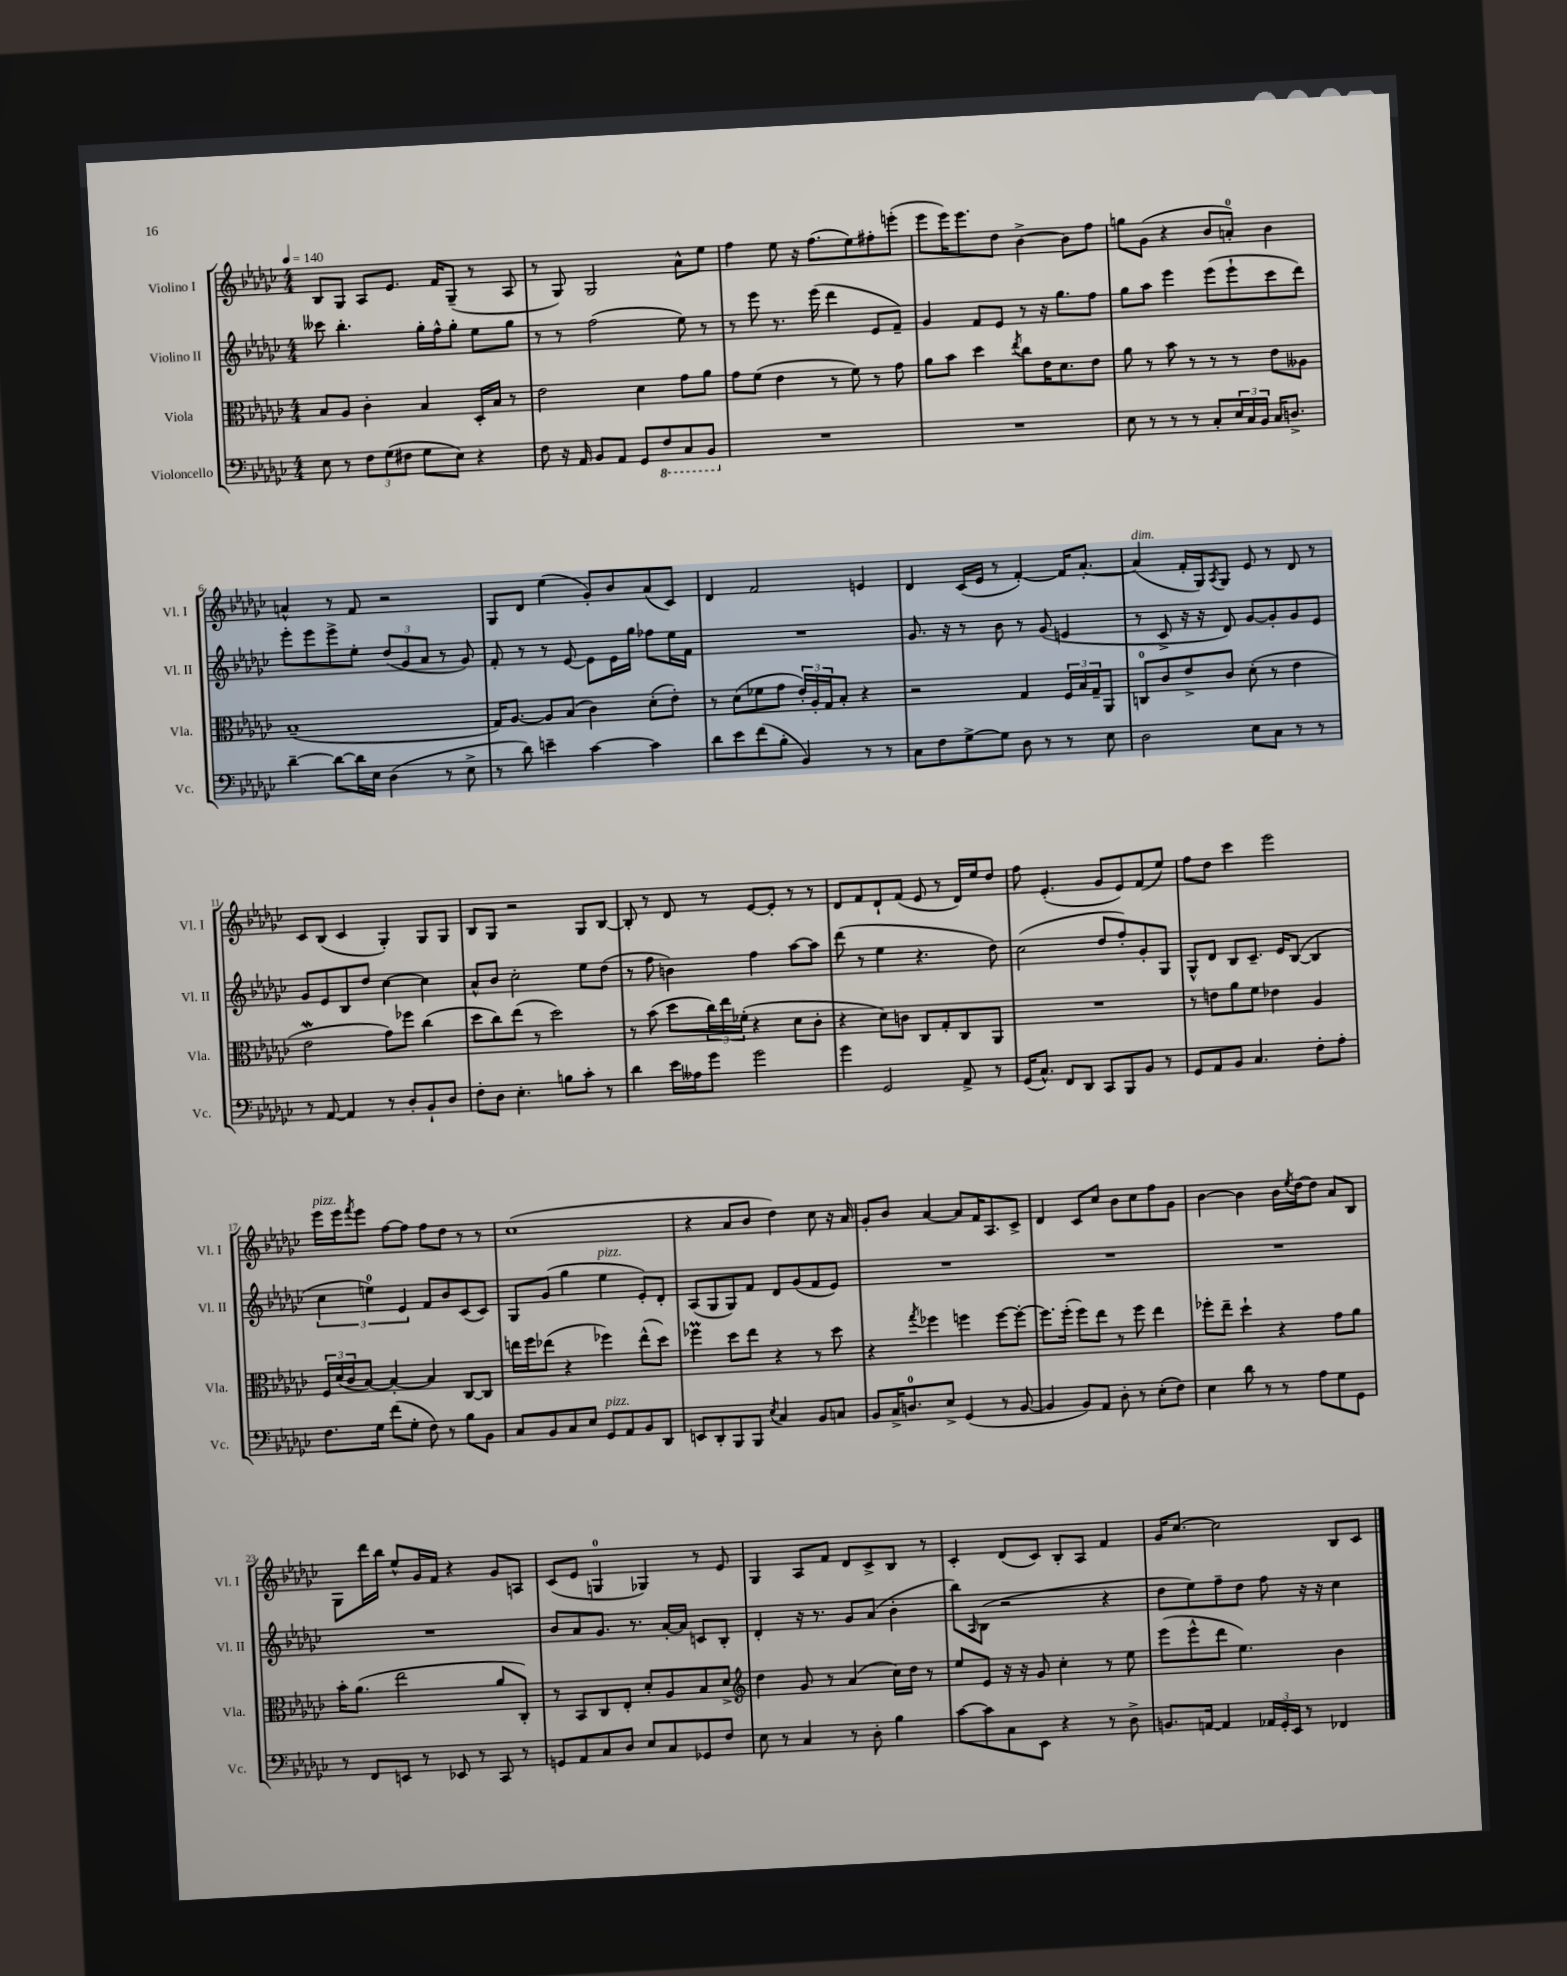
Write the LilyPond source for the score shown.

<<
\new StaffGroup <<
\new Staff = "s0" \with { instrumentName = "Violino I" shortInstrumentName = "Vl. I" } {
    \clef treble \key ges \major \numericTimeSignature \time 4/4 \tempo 4 = 140
    bes8 ges8 aes8 ees'8. f'16 ges8--( r8 aes8 |
    r8 ges8) ges2 aes'8-^ ees''8 |
    f''4 ees''8 r16 f''8.( ees''8) fis''8-. e'''8-.( |
    ees'''8 ees'''16) ees'''8. des''8 bes'4~-> bes'8 f''8 |
    g''8 ges'8( r4 bes'8 a'8-0-.) bes'4 |
    a'4-^ r8 f'8 r2 |
    ges8 des'8 ees''4( ges'8-.) bes'8 aes'8( ces'8) |
    des'4 f'2 e'4 |
    des'4 ces'16( ees'16 r8 f'4~-.) f'16 aes'8.~-. |
    aes'4^\markup { \italic "dim." }( f'16-. ges16) \acciaccatura { aes8 } ges8 ees'8 r8 des'8 r8 |
    ces'8 bes8( ces'4 ges4-.) ges8 ges8 |
    bes8 ges8 r2 ges8 bes8~ |
    bes8-. r8 des'8 r8 ees'8~ ees'8-. r8 r8 |
    des'8 f'8 des'8-! f'8( ees'8 r8 des'16) ees''16 des''8 |
    f''8 ees'4.-.( ges'8 ees'8) f'8( ees''8) |
    f''8 des''8 ces'''4 ees'''2 |
    ees'''16^\markup { \italic "pizz." } ees'''16 \acciaccatura { f'''8 } ees'''8 f''8~ f''8 f''8 des''8 r8 r8 |
    ces''1( |
    r4 aes'8 bes'8 des''4) ces''8 r16 aes'16 |
    ges'8-. bes'8 aes'4~ aes'8 f'16 aes8. ces'8-> |
    des'4 ces'8 ces''8 bes'8 ces''8 f''8 ges'8 |
    bes'4~ bes'4 bes'16 \acciaccatura { ees''8 } des''16~ des''8 aes'8 bes8 |
    ges8 des'''16 bes''16 ees''8-^ ges'16 f'16 r4 ges'8 a8 |
    ces'8( ees'8 g4-0 ges4) r8 ees'8 |
    ges4 aes8 f'8 des'8 ces'8-> bes8 r8 |
    ces'4-. des'8( ces'8) bes8-. aes8 f'4 |
    ges'16 ces''8.~ ces''2 bes8 ces'8 \bar "|." |
}
\new Staff = "s1" \with { instrumentName = "Violino II" shortInstrumentName = "Vl. II" } {
    \clef treble \key ges \major \numericTimeSignature \time 4/4
    ceses'''8 bes''4.-. ges''16-. f''16-^ ges''8-. ees''8 ges''8 |
    r8 r8 f''2( ees''8) r8 |
    r8 ees'''8 r8. ees'''16( des'''4 ees'8 f'8--) |
    ges'4 f'8 ees'8 r8 r16 ges''8. f''8 |
    ges''8 aes''8 ees'''4 ees'''8( ees'''8-! ces'''8 des'''8) |
    ees'''8-. ees'''8 ees'''8-> ees''8-. \tuplet 3/2 { des''8( ges'8 aes'8 } r8 ges'8) |
    f'8-. r8 r8 ees'8~ ees'8 ees'16 ges''16 fes''8 ees''16 f'16 |
    R1 |
    ges'8. r16 r8 bes'8 r8 ges'8( e'4 |
    r8 ces'8-> r16 r16 des'8) ges'8~ ges'8-. ges'8 ees'8 |
    ges'8 ees'8 bes8 des''8 ces''4~ ces''4 |
    aes'8-^ bes'8 ces''2-. ees''8 des''8( |
    r8 f''8 b'4) f''4 aes''8~ aes''8 |
    des'''8( r8 ees''4 r4. des''8) |
    ces''2( des''8 f''8-.) ges'8-. ges8 |
    ges8-^ des'8 bes8 ces'8.-- ees'16 bes8~( bes4 |
    \tuplet 3/2 { ces''4 e''4-0) ees'4 } f'8 bes'8 ces'8( ces'8) |
    ges8 ges'8( ges''4 ees''4^\markup { \italic "pizz." } ees'8-.) des'8-. |
    aes8( ges8 ges8) f'8 des'8 ges'8( f'8 ees'8) |
    R1 |
    R1 |
    R1 |
    R1 |
    bes'8 aes'8 ges'8. r8. aes'16~-. aes'16 c'8 bes8-. |
    des'4-. r16 r8. ges'8 aes'8( bes'4-. |
    bes''8) \grace { aes16 } bes8( r2 r4 |
    des''8 ees''8) f''8-- des''8 f''8 r16 r16 ces''4 \bar "|." |
}
\new Staff = "s2" \with { instrumentName = "Viola" shortInstrumentName = "Vla." } {
    \clef alto \key ges \major \numericTimeSignature \time 4/4
    bes8 aes8 ces'4-. bes4 des16-. bes16 r8 |
    ees'2 des'4 ges'8 aes'8 |
    ges'8 f'8( ees'4 r8 f'8) r8 ges'8 |
    aes'8 bes'8 des''4 \acciaccatura { ees''8 } ces''8 ees'16 des'8. ees'8 |
    aes'8 r8 bes'8 r8 r8 r8 ees'8 aeses8 |
    bes1--( |
    ges16) aes8.~ aes8 bes8( ces'4) des'8-.( ees'8-.) |
    r8 des'8( fes'8 ges'8 \tuplet 3/2 { ees'16-.) aes16-. ges16 } bes8-. r4 |
    r2 ges4 \tuplet 3/2 { f16 bes16 ges16-- } aes,8 |
    c8-0 ces'8 ees'8-> ces'8 des'8-.( r8 ees'4 |
    ees'2\mordent ges'8) fes''8 ces''4( |
    des''8 ces''8) ees''8( r8 des''2) |
    r8 bes'8( des''8 \tuplet 3/2 { ces''16) ees''16 fes'16-.( } r4 des'8 ces'8-. |
    r4 des'8) c'8 ces8 ges8-. ces8 aes,8 |
    R1 |
    r8 e'8 aes'8 f'8 ees'4 aes4 |
    \tuplet 3/2 { f16 des'16( ces'16 } bes8~) bes4~-. bes4 ces8~ ces8 |
    e''16 f''16 ees''8( r4 fes''4) ees''8-^( des''8) |
    fes''4\prall des''8 ees''8 r4 r8 des''8 |
    r4 \acciaccatura { ges''8 } fes''4 f''4 f''8~ f''8~-. |
    f''8. f''16-.( f''8) ees''8 r8 f''8 ees''4 |
    fes''8-. ees''8-- des''4-! r4 ges'8 aes'8 |
    bes'16-. aes'8.( ees''2 aes'8 ces8-.) |
    r8 bes,8 ces8 ees8-. des'8-. aes8 bes8 des'8-> |
    \clef treble des''4 ges'8 r8 aes'4( ces''16) des''16 r8 |
    ees''8 ees'8 r16 r16 ges'8 ces''4-. r8 ees''8 |
    ees'''8( ees'''8-^ des'''8 ees''4.) bes'4 \bar "|." |
}
\new Staff = "s3" \with { instrumentName = "Violoncello" shortInstrumentName = "Vc." } {
    \clef bass \key ges \major \numericTimeSignature \time 4/4
    ees8 r8 \tuplet 3/2 { f8 ges8( fis8 } ges8 ees8) r4 |
    f8 r16 aes,16 bes,8 aes,8 ges,8 \ottava #-1 f,8 ces,8 bes,,8 \ottava #0 |
    R1 |
    R1 |
    ees8 r8 r8 r8 ces8-. \tuplet 3/2 { ees16 ces16 bes,16 } ces16 d8.-> |
    des'4~-- des'8~ des'16 ees16 des4( r8 ees8-> |
    r8 des'8) e'4-- ces'4~ ces'4 |
    des'8 ees'8 f'8( bes8-. bes,4) r8 r8 |
    ces8 f8 ges8~-> ges8 des8 r8 r8 ees8 |
    des2 ees8 ces8 r8 r8 |
    r8 aes,8~ aes,4 r8 des8-. bes,8-! des8 |
    f8-. des8 ees4.-. b8 ces'8-. r8 |
    des'4 ees'16 aeses16 ges'8 ges'2 |
    ges'4 ges,2 aes,8-> r8 |
    ges,16( ces8.-^) f,8 des,8 ces,8 bes,,8 bes,8 r8 |
    ges,8 aes,8 bes,8 ces4. f8-. aes8-. |
    f8. ges16 f'8( ges8-. f8) r8 bes8 bes,8 |
    ces8 bes,8 ces8 ees8 ges,8^\markup { \italic "pizz." } aes,8 bes,8 des,8 |
    e,8 des,8-. bes,,8 bes,,8 \acciaccatura { ees8 } ces4 bes,8 c8 |
    bes,8 ces16-> d8.-0 ees8-> ges,4( r8 bes,8~ |
    bes,4 bes,8) aes,8 des8-. r8 ees8-.( f8) |
    ees4 des'8 r8 r8 aes8 ges8 ges,8 |
    r8 f,8 e,8 r8 ees,8 r8 ces,8 r8 |
    g,8 aes,8 ces8 des8 ees8 ces8 ges,8 f8 |
    ees8 r8 ces4 r8 des8-. bes4 |
    ces'8~ ces'8 ces8 ees,8 r4 r8 des8-> |
    b,8. a,16~ a,4 \tuplet 3/2 { aes,16 ges,16-. ees,16 } r8 fes,4 \bar "|." |
}
>>
>>
